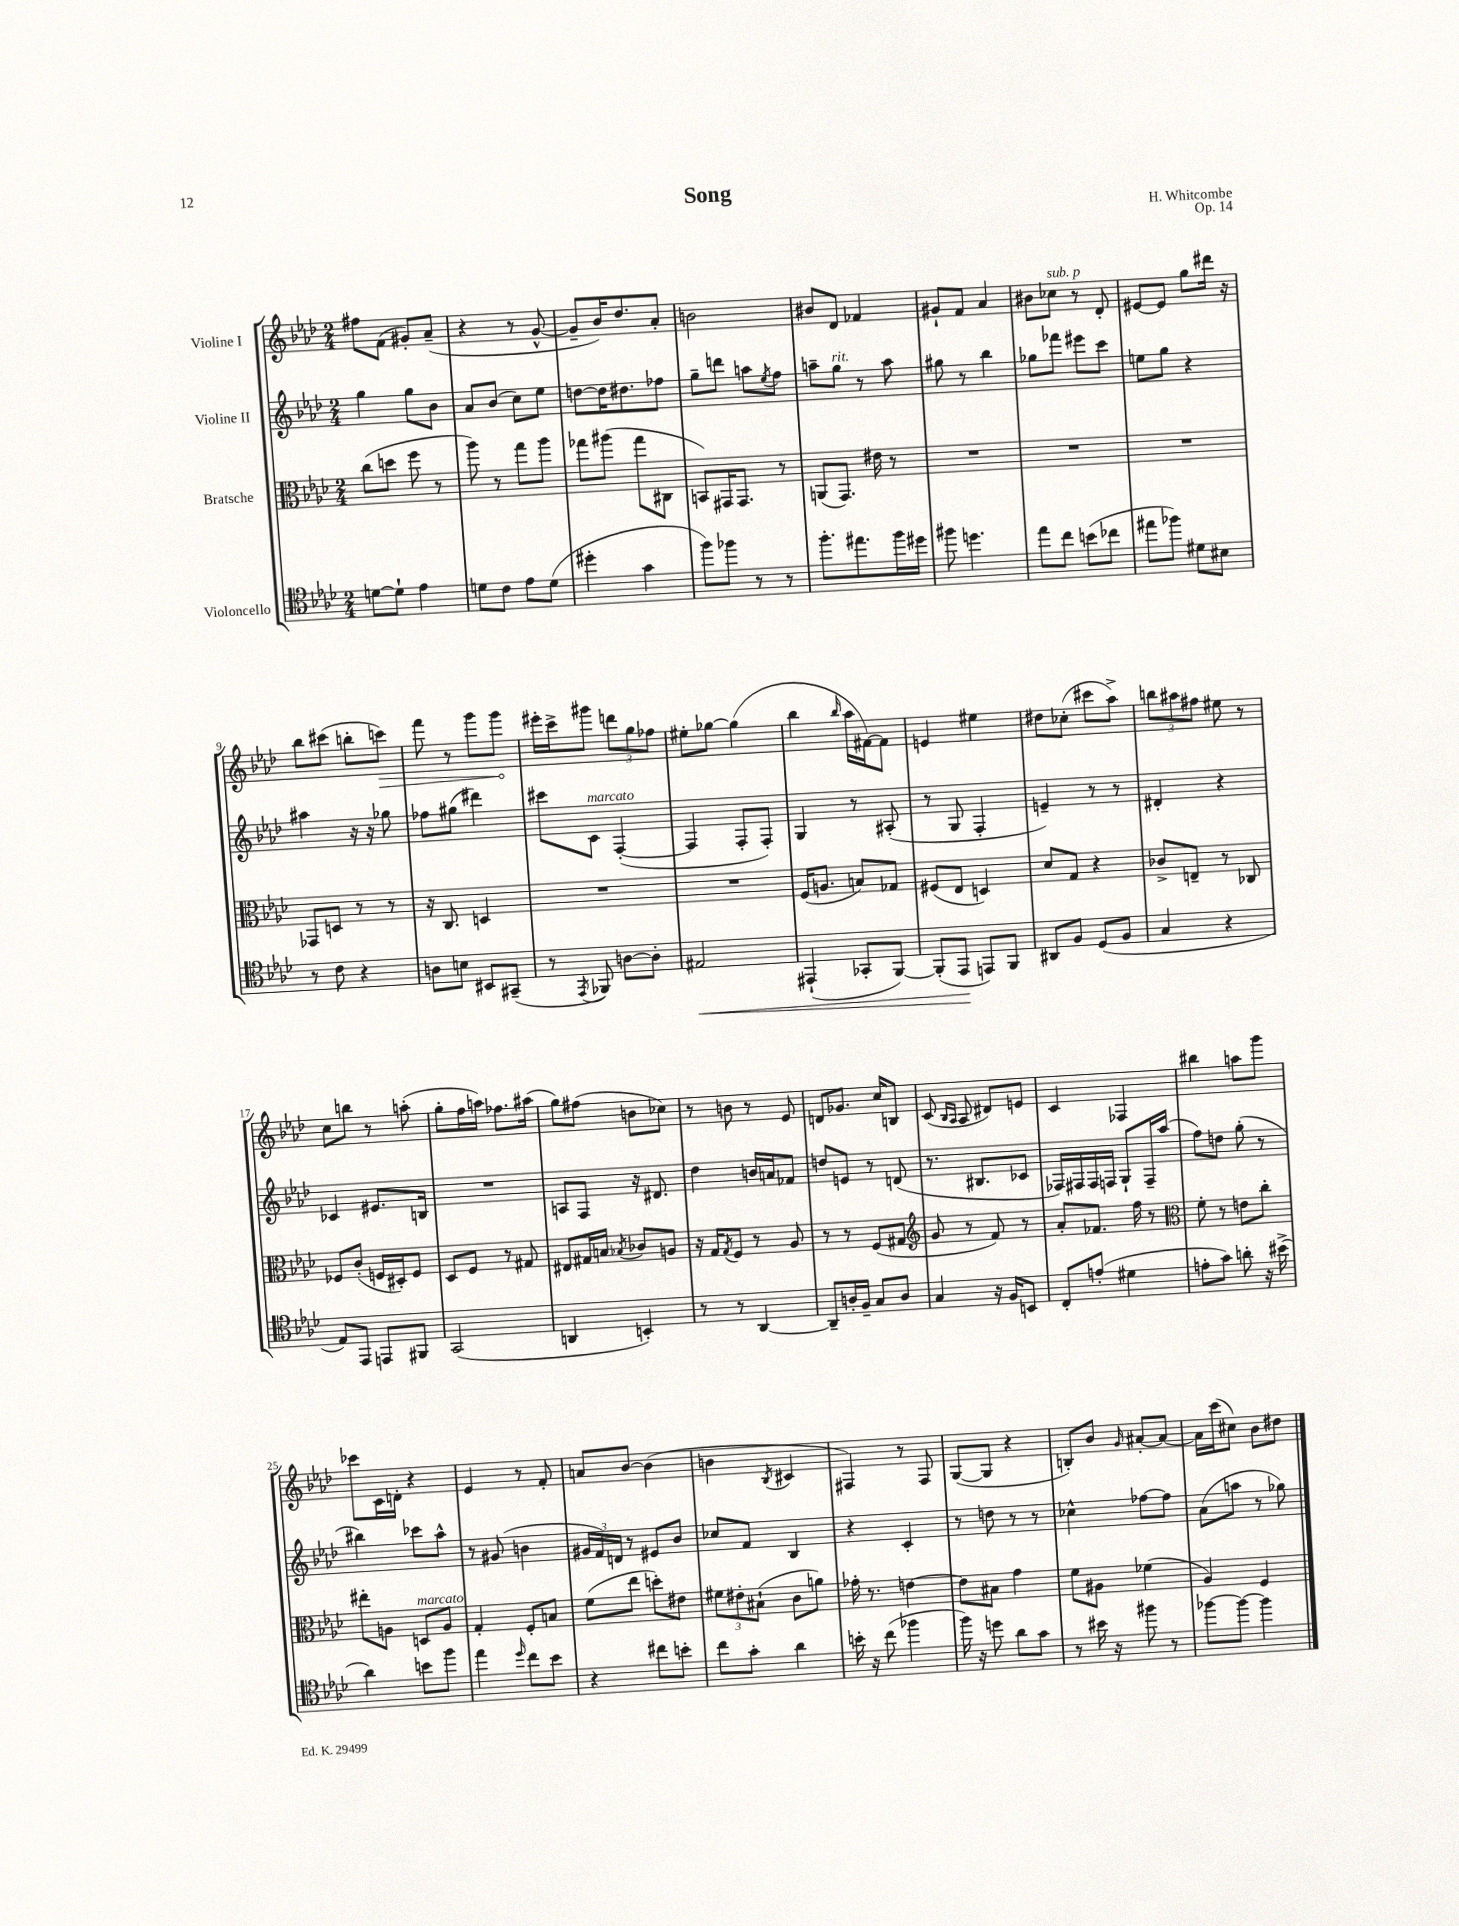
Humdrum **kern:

**kern	**dynam	**kern	**kern	**kern	**dynam
*part4	*part4	*part3	*part2	*part1	*part1
*staff4	*staff4	*staff3	*staff2	*staff1	*staff1
*I"Violoncello	*	*I"Bratsche	*I"Violine II	*I"Violine I	*
*clefC4	*	*clefC3	*clefG2	*clefG2	*
*k[b-e-a-d-]	*	*k[b-e-a-d-]	*k[b-e-a-d-]	*k[b-e-a-d-]	*
*M2/4	*	*M2/4	*M2/4	*M2/4	*
=1	=1	=1	=1	=1	=1
[8dn\L	.	(8cc\L	4gg\	8ff#X\L	.
8d`\J]	.	8ddn\J	.	(8f\J	.
4e-\	.	8ff\	8gg\L	8g#X'/L)	.
.	.	8r	8b-\J	(8a-~/J	.
=2	=2	=2	=2	=2	=2
8dn\L	.	8aa-\)	8a-/L	4r	.
8c\J	.	8r	(8b-/J	.	.
8e-\L	.	8gg\L	8cc\L)	8r	.
(8d\J	.	8aa-\J	8ee-\J	[8g^^/	.
=3	=3	=3	=3	=3	=3
4dd#X'\	.	8gg-X\L	[8ddn\L	8g~/L]	.
.	.	(8aa#X\J	16dd\K]	16b-/K)	.
.	.	.	8.dd#X\	8.dd-/	.
4g\	.	8gg-\L	.	.	.
.	.	8C#X\J	8ff-X\J	8a-'/J	.
=4	=4	=4	=4	=4	=4
8ff\L)	.	8BBn/L)	8gg~\L	2bn\	.
8ff-X\J	.	16GG#X/K	8dddn\J	.	.
.	.	8.GG#/J	.	.	.
8r	.	.	8aan\L	.	.
.	.	.	8qee-/	.	.
8r	.	8r	8ff\J	.	.
=5	=5	=5	=5	=5	=5
8.ff'\L	.	(8AAn/L	8aan~\L	8b#X/L	.
!	!	!	!LO:TX:a:i:t=rit.	!	!
.	.	8.GG/J)	8gg\J	8d-/J	.
8.ee#X\	.	.	.	.	.
.	.	.	8r	4f-X/	.
.	.	16e#X\	.	.	.
16ff\L	.	8r	8aa\	.	.
16dd#X\JJ	.	.	.	.	.
=6	=6	=6	=6	=6	=6
8ff#X\	.	2r	8gg#X\	8g#X`/L	.
4.ddn\	.	.	8r	8f/J	.
.	.	.	4bb-\	4a-/	.
=7	=7	=7	=7	=7	=7
8ee-\L	.	2r	8gg-X\L	8b#X\L	.
!	!	!	!	!LO:TX:a:i:t=sub. p	!
8cc\J	.	.	8fff-X\J	8cc-X\J	.
(8bn\L	.	.	8eee#X\L	8r	.
8cc-X\J	.	.	8ccc\J	8d-'/	.
=8	=8	=8	=8	=8	=8
8ee#X\L	.	2r	8een\L	[8e#X/L	.
8ff-X\J)	.	.	8gg\J	8e#/J]	.
8d#X\L	.	.	4r	8gg\L	.
8B#X\J	.	.	.	16ddd#X\Jk	.
.	.	.	.	16r	.
!!LO:LB:g=z
=9	=9	=9	=9	=9	=9
8r	.	8GG-X/L	4aa#X\	8bb-\L	.
8c\	.	8Dn/J	.	(8ccc#X\J	.
4r	.	8r	16r	8bbn'\L	.
.	.	.	16r	.	.
!	!	!	!	!	!LO:HP:b
.	.	8r	8gg-X\	8cccn\J)	>
=10	=10	=10	=10	=10	=10
8An\L	.	16r	8ff-X\L	8fff\	.
.	.	8.C/	.	.	.
8Bn\J	.	.	(8gg#X\J	8r	.
8BB#X/L	.	4Dn/	4ddd#X\)	8ggg\L	.
(8GG#X~/J	.	.	.	8ggg\J	.
.	.	.	.	.	]
=11	=11	=11	=11	=11	=11
8r	.	2r	8ccc#X\L	16eee#X'\LL	.
.	.	.	.	16ccc^\J	.
8qEE-/	.	.	.	.	.
!	!	!	!LO:TX:a:i:t=marcato	!	!
8FF-X/)	.	.	8c\J	8ggg#X\J	.
[8An\L	.	.	([4F'/	12dddn\L	.
.	.	.	.	12gg\	.
8A'\J]	.	.	.	.	.
.	.	.	.	12ff-X\J	.
=12	=12	=12	=12	=12	=12
!	!LO:HP:b	!	!	!	!
2E#X/	<	2r	4F/]	8ee#X'\L	.
.	.	.	.	[8gg-X\J	.
.	.	.	8F'/L	(4gg-\]	.
.	.	.	8F'/J)	.	.
=13	=13	=13	=13	=13	=13
(4EE#X`/	.	(16F/KL	4G/	4bb-\	.
.	.	8.An/J	.	.	.
.	.	.	.	16qqbb-/	.
8GG-X'/L	.	8Bn/L)	8r	16aa-\LL	.
.	.	.	.	[16f#X\J)	.
[8FF/J)	.	8G-X/J	(8A#X'/	8f#\J]	.
=14	=14	=14	=14	=14	=14
(8FF'/L]	.	(8F#X/L	8r	4en/	.
8EE-/J	.	8E-/J	8G/	.	.
8EEn/L)	[	4Dn/)	4F'/	4ee#X\	.
8FF/J	.	.	.	.	.
=15	=15	=15	=15	=15	=15
8AA#X/L	.	8d-/L	4en~/)	8dd#X\L	.
8F/J	.	8G/J	.	(8cc-X'\J	.
(8D-/L	.	4r	8r	8ccc#X\L	.
8F/J	.	.	8r	8aa-^\J)	.
=16	=16	=16	=16	=16	=16
4G/	.	8c-X^/L	4d#X'/	12bbn\L	.
.	.	.	.	12aa#X\	.
.	.	8En~/J	.	.	.
.	.	.	.	12ff#X\J	.
4r	.	8r	4r	8ee#X\	.
.	.	8C-X/	.	8r	.
!!LO:LB:g=z
=17	=17	=17	=17	=17	=17
8E-/L)	.	8F-X/L	4c-X/	8cc\L	.
8EE-/J	.	(8c'/J	.	8bbn\J	.
8EEn/L	.	16Fn/LL	8.e#X/L	8r	.
.	.	16D#X'/J)	.	.	.
8FF#X/J	.	8F/J	.	(8aan'\	.
.	.	.	16Bn/Jk	.	.
=18	=18	=18	=18	=18	=18
(2GG/	.	8D-/L	2r	8gg'\L	.
.	.	8F/J	.	16ff\L	.
.	.	.	.	16aan\JJ)	.
.	.	8r	.	8.ff-X\L	.
.	.	8G#X/	.	.	.
.	.	.	.	(16aa#X\Jk	.
=19	=19	=19	=19	=19	=19
4AAn/	.	8E#X/L	8An/L	8gg\L)	.
.	.	16G#X/L	8F/J	(8ff#X\J	.
.	.	16Bn/JJ	.	.	.
.	.	8qB-X/	.	.	.
4BBn'/)	.	8c-X/L	16r	8bn\L	.
.	.	.	8.d#X/	.	.
.	.	8An/J	.	8cc-X\J)	.
=20	=20	=20	=20	=20	=20
8r	.	16r	4dd-\	8r	.
.	.	16G/KL	.	.	.
.	.	8qG/	.	.	.
8r	.	8F/J	.	8bn\	.
[4AA-/	.	8r	16bn/LL	8r	.
.	.	.	16an/J	.	.
.	.	8A-/	8f-X/J	8e-/	.
=21	=21	=21	=21	=21	=21
8AA-~/L]	.	8r	8ddn/L	8dn/L	.
16An'/L	.	8r	8en/J	8.g-X/J	.
16F~/JJ	.	.	.	.	.
8G/L	.	(8F/L	8r	.	.
.	.	.	.	16cc/KL	.
8A/J	.	8G#X/J	(8dn/	8Bn/J	.
=22	=22	=22	=22	=22	=22
*	*	*clefG2	*	*	*
4G/	.	8g/	8.r	(8c/	.
.	.	.	.	16qqB-/LL	.
.	.	.	.	16qqA-/JJ	.
.	.	8r	.	8A-/	.
.	.	.	8.B#X/L	.	.
16r	.	8f/)	.	8d#X/L)	.
16F/KL	.	.	.	.	.
8BBn/J	.	8r	8c-X/J	8en/J	.
=23	=23	=23	=23	=23	=23
8C'/L	.	8a-'/L	16F-X/LL)	4c/	.
.	.	.	16F#X/	.	.
(8en'/J	.	8.f-X/J	16F#/	.	.
.	.	.	16Fn/JJ	.	.
4d#X\	.	.	8G`/L	4F-X/	.
.	.	16ff\	.	.	.
.	.	8r	16F~/L	.	.
.	.	.	(16aa-/JJ	.	.
=24	=24	=24	=24	=24	=24
*	*	*clefC3	*	*	*
8en'\L	.	8f'\	8ff\L)	4bb#X\	.
8g\J)	.	8r	8ddn\J	.	.
8an'\	.	8en\L	(8gg'\	8aan\L	.
16r	.	8cc'\J	8r	8ggg\J	.
(16b#X^\	.	.	.	.	.
!!LO:LB:g=z
=25	=25	=25	=25	=25	=25
4a-\)	.	8ee#X'\L	4bb#X\)	8ccc-X\L	.
.	.	8An\J	.	16c\L	.
.	.	.	.	16dn'\JJ	.
!	!	!LO:TX:a:i:t=marcato	!	!	!
8bn\L	.	8Dn/L	8ccc-X\L	4r	.
8ff\J	.	8A/J	8aa-^^\J	.	.
=26	=26	=26	=26	=26	=26
4ee-\	.	4G'/	8r	4e-/	.
.	.	.	(8g#X/	.	.
16qqdd-/	.	.	.	.	.
8cc\L	.	8F'/L	4bn\	8r	.
8b-\J	.	8Bn/J	.	8f'/	.
=27	=27	=27	=27	=27	=27
4r	.	(8f\L	24g#X/LL	8an/L	.
.	.	.	24f/)	.	.
.	.	.	24dn/JJ	.	.
.	.	8ee-\J	8r	[8b-/J	.
8cc#X\L	.	8ddn'\L)	8e#X/L	(4b-\]	.
8bn'\J	.	8e#X\J	8b-/J	.	.
=28	=28	=28	=28	=28	=28
8cc\L	.	12f#X\L	8cc-X/L	4bn\	.
.	.	12e#X'\	.	.	.
8g'\J	.	.	8f/J	.	.
.	.	(12B#X`\J	.	.	.
.	.	.	.	8qB-/	.
4a-\	.	8c\L	4B-/	4c#X/	.
.	.	8an\J)	.	.	.
=29	=29	=29	=29	=29	=29
16bn'\	.	16g-X'\	4r	4F#X/)	.
16r	.	8.r	.	.	.
(8cc\	.	.	.	.	.
4ff-X\	.	[4en\	4c'/	8r	.
.	.	.	.	8F#/	.
=30	=30	=30	=30	=30	=30
16ff\)	.	8e\L]	8r	([8G/L	.
16r	.	.	.	.	.
8ddn\	.	8B#X\J	8ddn\	8G/J]	.
8a-\L	.	4g\	8r	4r	.
8g\J	.	.	8r	.	.
=31	=31	=31	=31	=31	=31
8r	.	8f\L	4cc-X^^\	8Bn'/L)	.
16b#X\	.	8A#X\J	.	8b-/J	.
16r	.	.	.	.	.
.	.	.	.	16qqg/	.
8ff#X\	.	(4f-X\	[8ff-X\L	[8a#X'/L	.
8r	.	.	8ff-\J]	8a#/J_	.
=32	=32	=32	=32	=32	=32
[8ff-X\L	.	4A-/)	(8a-\L	16a#\LL]	.
.	.	.	.	(16ccc\J	.
8ff-\J_	.	.	8aan\J	8cc#X\J)	.
4ff-\]	.	4F/	8r	8b-\L	.
.	.	.	8gg-X\)	8dd#X\J	.
==	==	==	==	==	==
*-	*-	*-	*-	*-	*-
